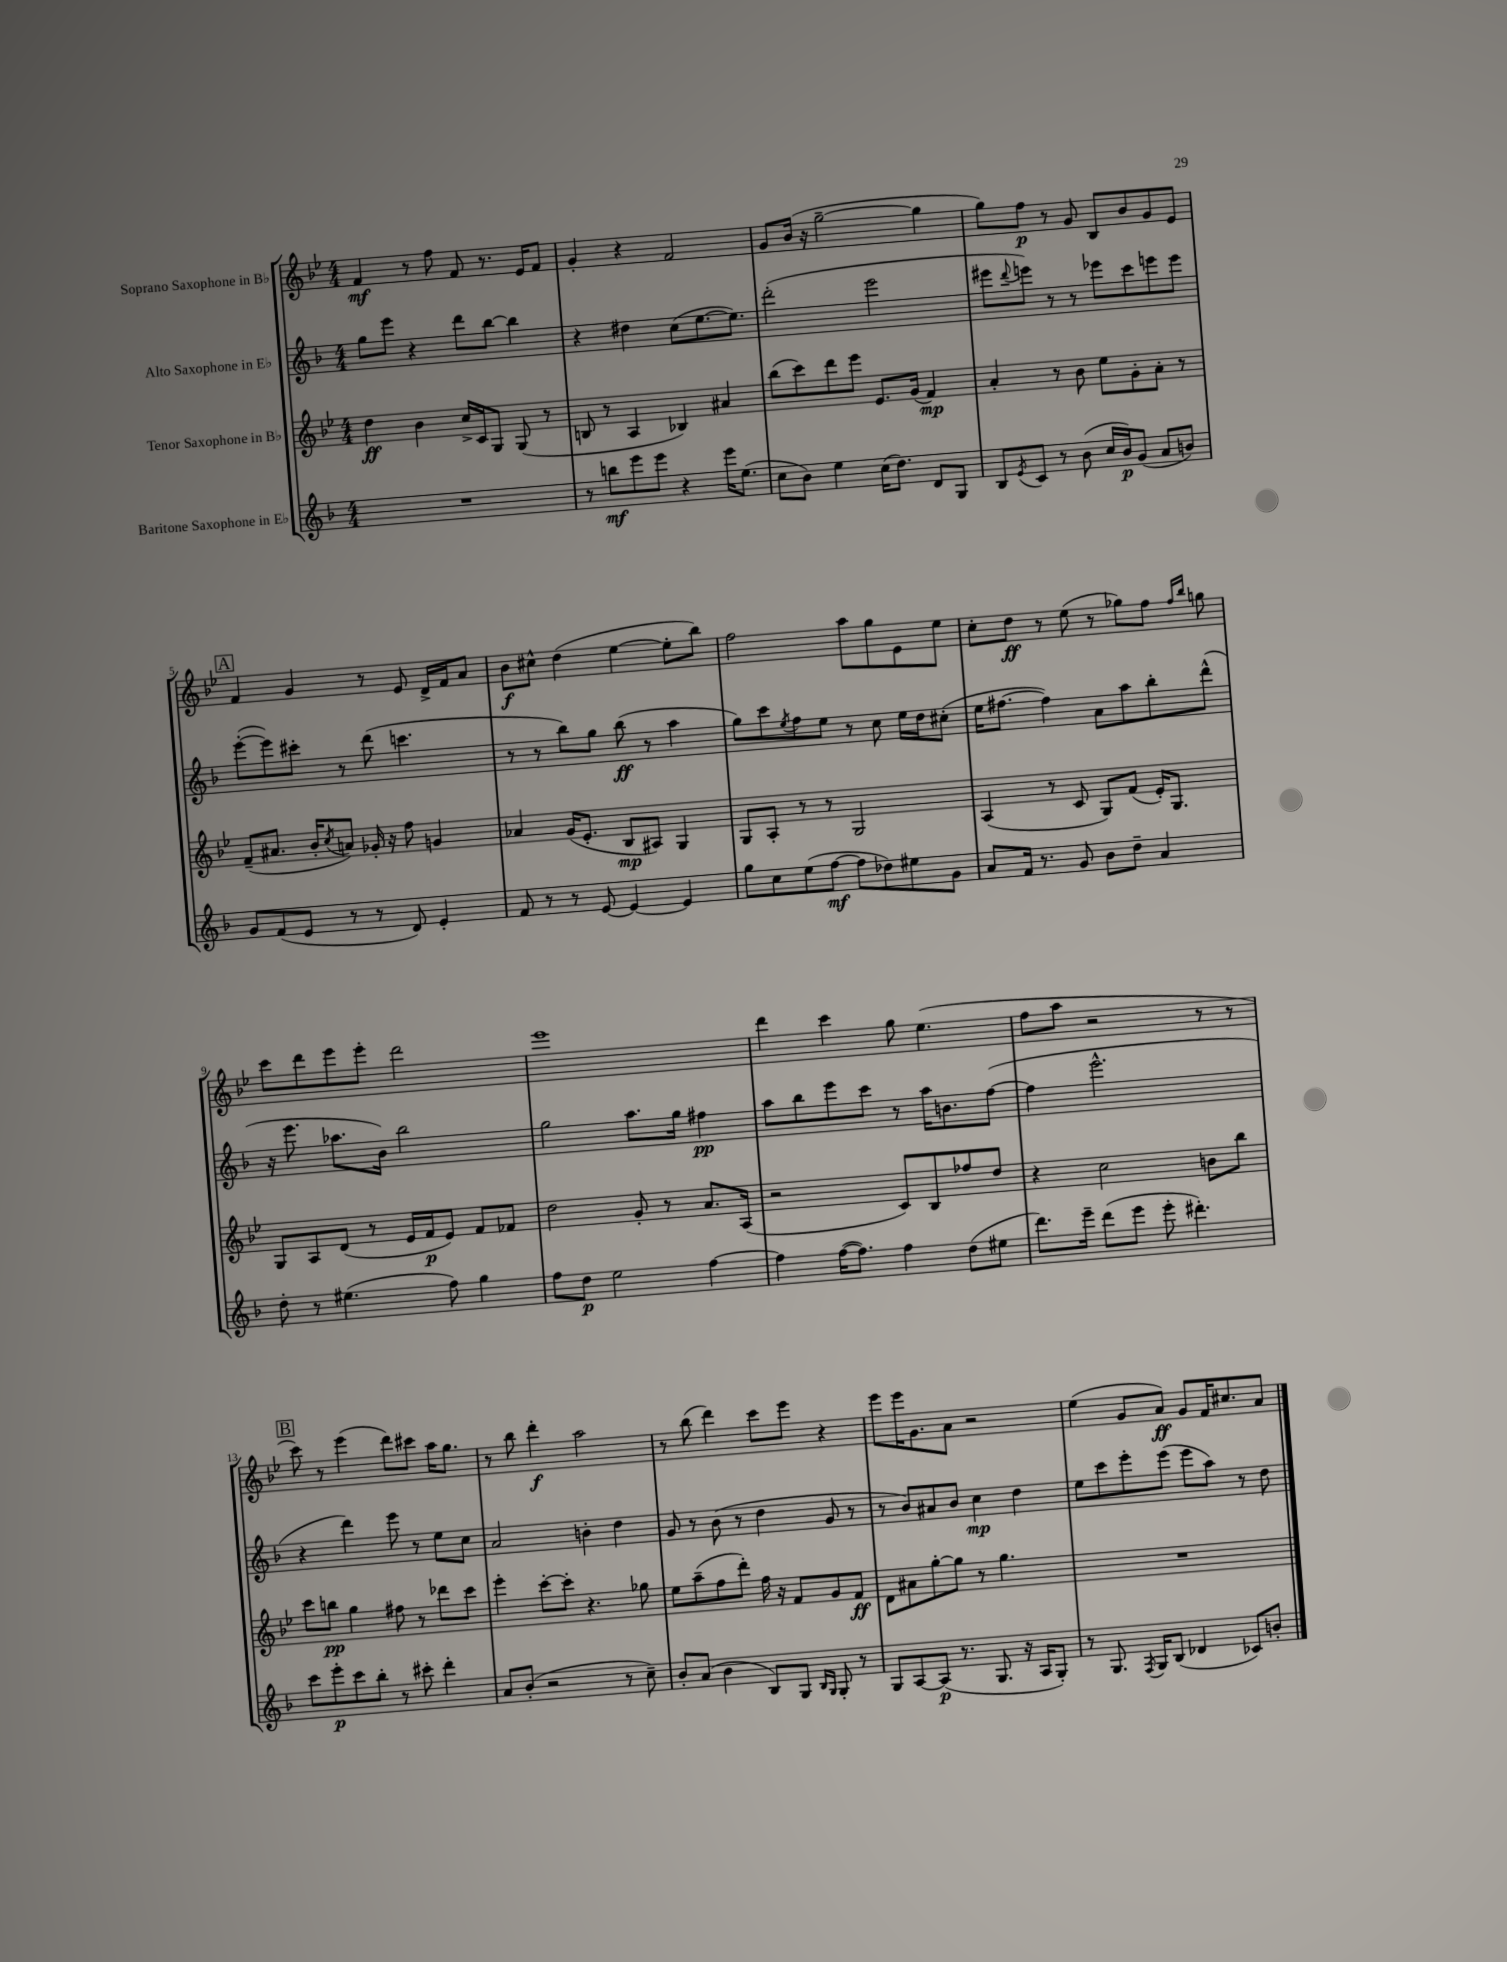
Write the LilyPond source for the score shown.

<<
\new StaffGroup <<
\new Staff = "s0" \with { instrumentName = "Soprano Saxophone in Bb" } {
    \clef treble \key bes \major \numericTimeSignature \time 4/4
    f'4\mf r8 f''8 f'8 r8. ees'16 f'8 |
    g'4-. r4 f'2 |
    g'8 bes'16( r16 g''2~-- g''4 |
    g''8) f''8\p r8 g'8 bes8 bes'8 g'8 ees'8 |
    \mark \markup { \box "A" } f'4 g'4 r8 ees'8 d'16-> f'16 a'8 |
    bes'8\f cis''8-^ d''4( ees''4~ ees''8-. bes''8) |
    f''2 a''8 g''8 ees'8 ees''8 |
    c''8-. d''8\ff r8 ees''8( r8 ges''8) f''8 \grace { f''16 bes''16 } g''8 |
    c'''8 d'''8 ees'''8 ees'''8-. d'''2 |
    ees'''1 |
    d'''4 c'''4 g''8 ees''4.( |
    f''8 a''8 r2 r8 r8 |
    \mark \markup { \box "B" } c'''8) r8 ees'''4( d'''8) cis'''8 a''16 g''8. |
    r8 bes''8 d'''4-.\f a''2 |
    r8 bes''8( d'''4) c'''8 ees'''8 r4 |
    ees'''8 ees'''16 g'8. a'8 r2 |
    ees''4( g'8 a'8\ff) g'8 f'16 cis''8. a'8 \bar "|." |
}
\new Staff = "s1" \with { instrumentName = "Alto Saxophone in Eb" } {
    \clef treble \key f \major \numericTimeSignature \time 4/4
    g''8 e'''8 r4 d'''8 bes''8~ bes''4 |
    r4 dis''4 c''8( e''8.~ e''8.) |
    d'''2-.( e'''2 |
    eis'''8 \appoggiatura { d'''8 } e'''8) r8 r8 ees'''8 c'''8 e'''8 e'''8 |
    \mark \markup { \box "A" } e'''8~-.( e'''8) cis'''8-. r8 d'''8( c'''4. |
    r8 r8 bes''8) g''8 bes''8\ff( r8 a''4 |
    g''8) c'''8 \acciaccatura { e''8 } f''8 e''8 r8 c''8 e''16 d''16 cis''8-.( |
    e''16 fis''8.~ fis''4) a'8 a''8 bes''8-. d'''8-^( |
    r16 e'''8. aes''8. bes'16) bes''2 |
    g''2 a''8. g''16 fis''4\pp |
    a''8 bes''8 e'''8 c'''8 r8 a''16 b'8. f''8~( |
    f''4 e'''2.-^ |
    \mark \markup { \box "B" } r4 d'''4) e'''8 r8 e''8 c''8 |
    a'2 b'4-. d''4 |
    g'8 r8 bes'8( r8 d''4 g'8 r8 |
    r8 bes'8) ais'8 bes'8 c''4\mp d''4 |
    e''8 c'''8 e'''8-. e'''8( e'''8 a''8) r8 d''8 \bar "|." |
}
\new Staff = "s2" \with { instrumentName = "Tenor Saxophone in Bb" } {
    \clef treble \key bes \major \numericTimeSignature \time 4/4
    d''4\ff bes'4 c''16-> c'16 g8 g8( r8 |
    b8 r8 a4 bes4) ais'4 |
    bes''8( c'''8) d'''8 ees'''8 ees'8. g'16( f'4\mp) |
    a'4-. r8 bes'8 ees''8 g'8-. a'8-. r8 |
    \mark \markup { \box "A" } f'8--( ais'8. bes'16-. \acciaccatura { c''8 } a'8) ges'16-. r16 f''8 g'4 |
    aes'4 g'16( ees'8.-. bes8\mp ais8) g4 |
    g8 a8-. r8 r8 g2 |
    a4( r8 c'8 g8) f'8( ees'16-.) g8. |
    g8 a8 d'8( r8 ees'16 f'16\p ees'8) f'8 fes'8 |
    d''2 g'8-. r8 a'8. a16( |
    r2 c'8) bes8 fes''8 d''8 |
    r4 c''2 b'8 bes''8 |
    \mark \markup { \box "B" } c'''8 b''8\pp g''4 fis''8 r8 des'''8 c'''8 |
    ees'''4-. c'''8~-. c'''8-. r4. ges''8 |
    ees''8 a''8--( f''8 d'''8-.) f''16 r16 f'8 g'8 f'8\ff |
    d'8 ais'8 g''8~-. g''8 r8 g''4. |
    R1 \bar "|." |
}
\new Staff = "s3" \with { instrumentName = "Baritone Saxophone in Eb" } {
    \clef treble \key f \major \numericTimeSignature \time 4/4
    R1 |
    r8 b''8\mf e'''8 e'''8 r4 e'''16 e''8.( |
    c''8 bes'8) e''4 c''16( d''8.) d'8 g8 |
    bes8 \acciaccatura { e'8 } c'8 r8 bes'8( c''16 bes'16\p) g'8( a'8 b'8) |
    \mark \markup { \box "A" } g'8 f'8( e'8 r8 r8 d'8) e'4-. |
    f'8 r8 r8 e'8~ e'4~ e'4 |
    g''8 c''8 e''8( f''8~\mf f''8 des''8) eis''8 g'8 |
    a'8 f'16 r8. g'8 bes'8 d''8-- a'4 |
    d''8-. r8 eis''4.( f''8) g''4 |
    f''8 d''8\p e''2 f''4~ |
    f''4 f''16~( f''8.) f''4 d''8( eis''8 |
    d'''8.) e'''16-- d'''8( e'''8 e'''8-. dis'''4.-.) |
    \mark \markup { \box "B" } c'''8 e'''8-.\p c'''8 bes''8-. r8 cis'''8-. d'''4-. |
    a'8 bes'8-.( r2 r8 c''8--) |
    bes'8-. a'8( bes'4 bes8) g8 \grace { bes16 g16 } g8-. r8 |
    g8 a8~ a8\p( r8. g8. r16 a16 g8-.) |
    r8 g8. \acciaccatura { f8 } g16 bes8( des'4 ces'8) b'8-. \bar "|." |
}
>>
>>
